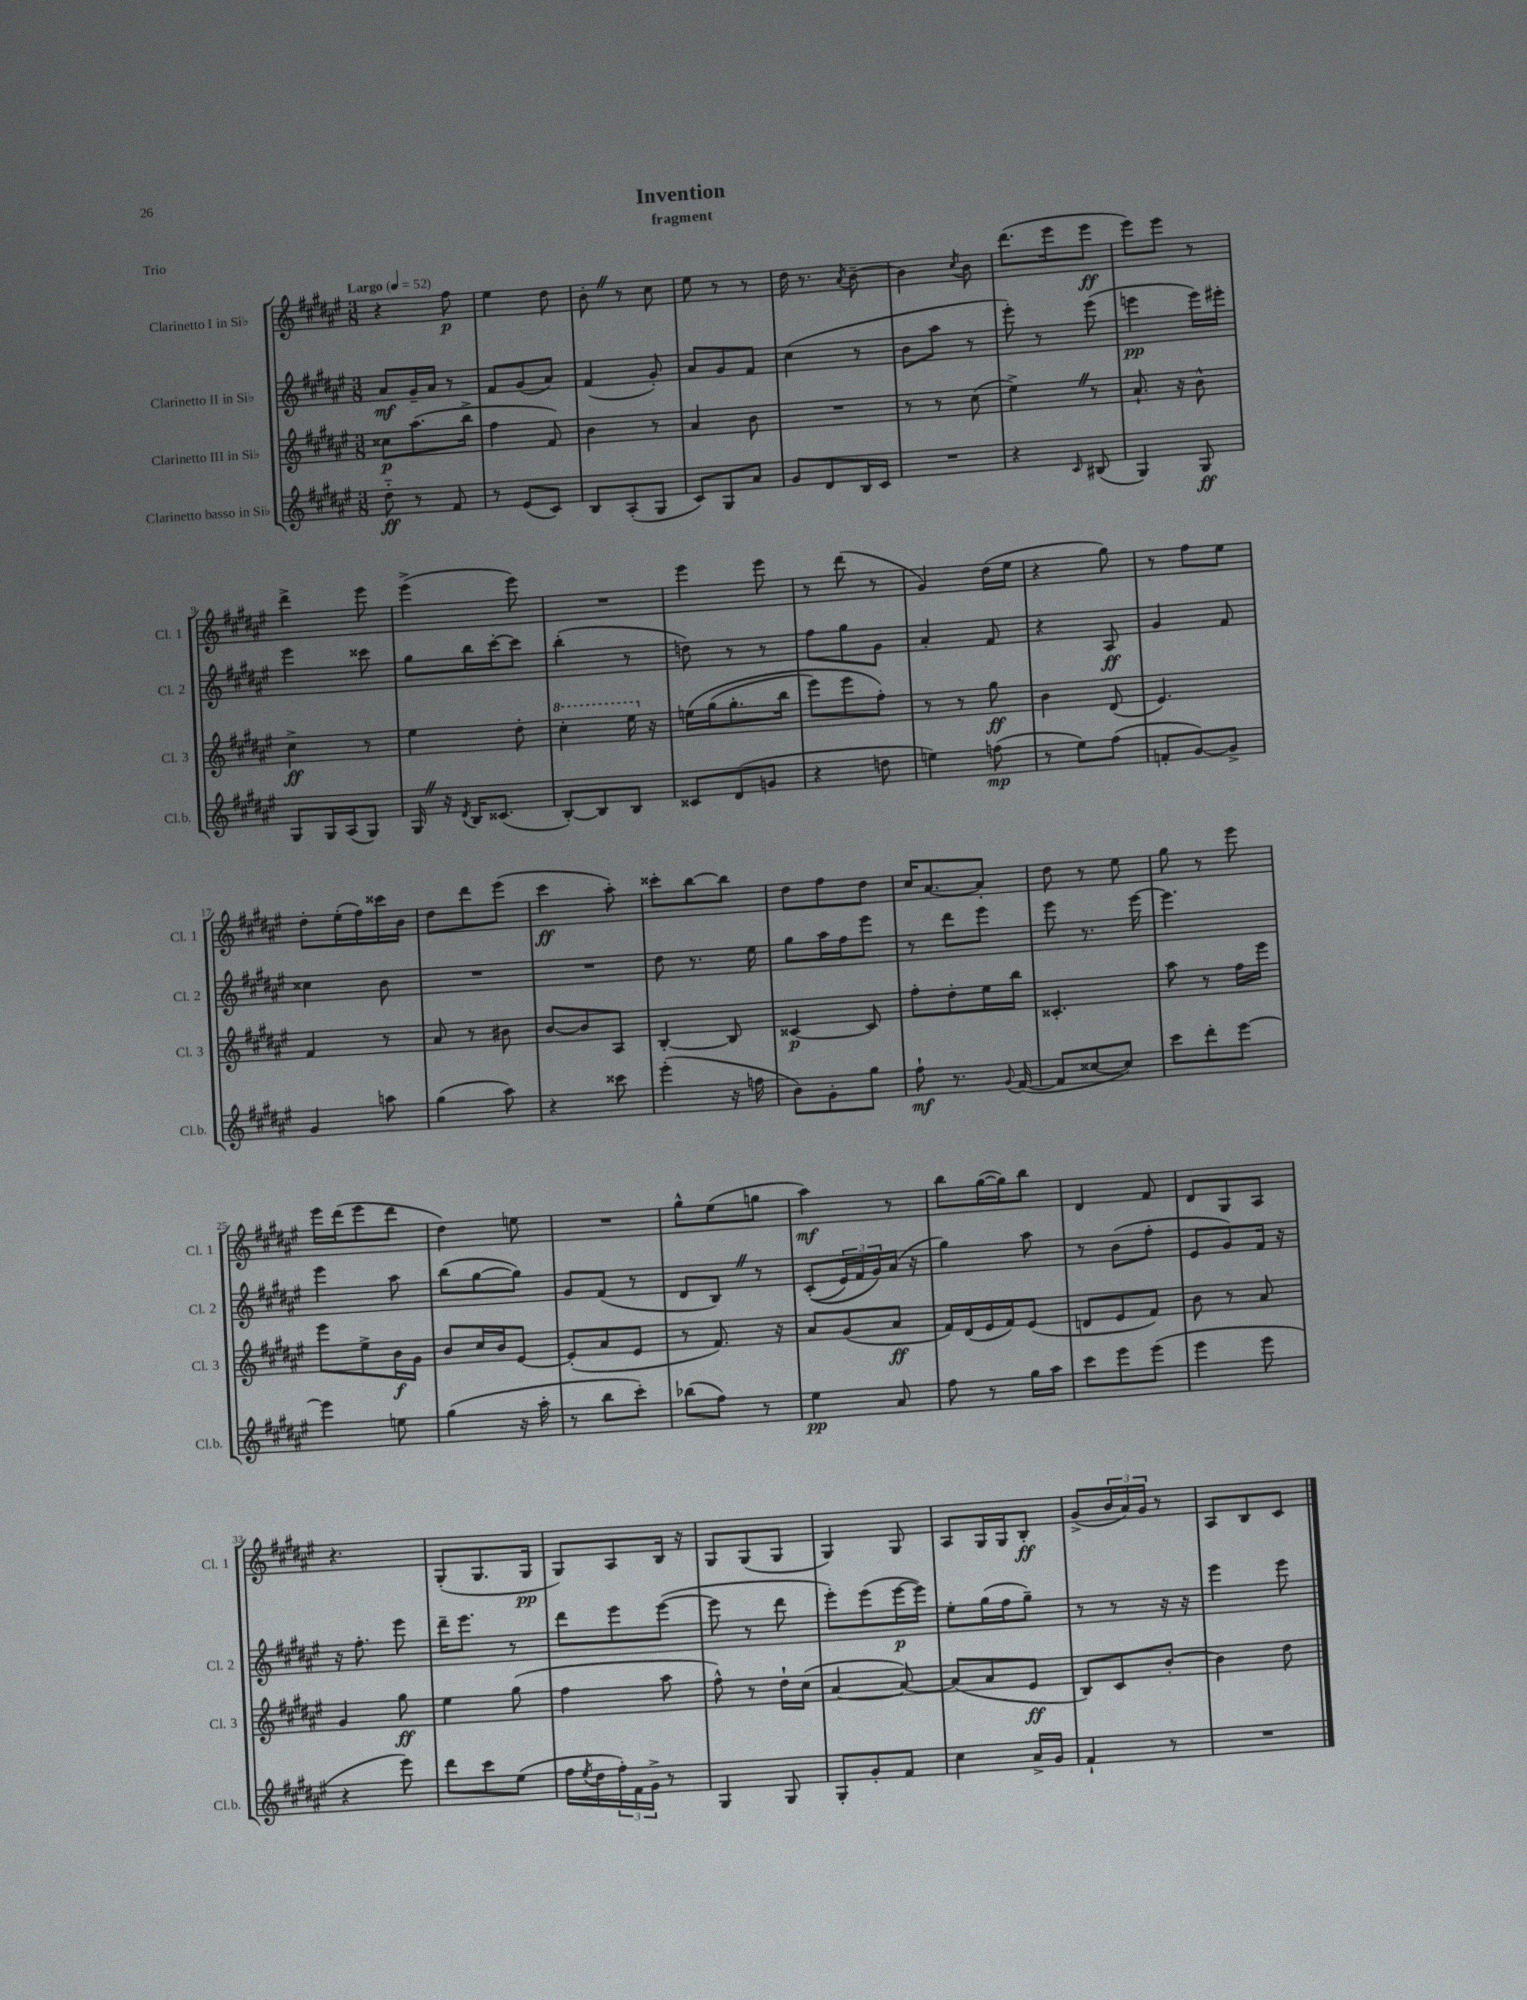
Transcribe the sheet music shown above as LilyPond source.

\header { title = "Invention" subtitle = "fragment" piece = "Trio" }
<<
\new StaffGroup <<
\new Staff = "s0" \with { instrumentName = "Clarinetto I in Sib" shortInstrumentName = "Cl. 1" } {
    \clef treble \key fis \major \numericTimeSignature \time 3/8 \tempo "Largo" 4 = 52
    r4 fis''8\p |
    eis''4 dis''8 |
    b'8-. \once \override BreathingSign.text = \markup { \musicglyph "scripts.caesura.straight" } \breathe r8 cis''8 |
    eis''8 r8 r8 |
    dis''16 r8. \acciaccatura { ais'8 } b'8~-- |
    b'4 \acciaccatura { cis''8 } b'8 |
    dis'''8.( eis'''16 eis'''8\ff |
    eis'''8) eis'''8 r8 |
    dis'''4-> eis'''8 |
    eis'''4->( eis'''8) |
    R4. |
    eis'''4 eis'''8 |
    r8 dis'''8( r8 |
    gis'4) dis''16( eis''16 |
    r4 gis''8) |
    r8 fis''8 eis''8 |
    dis''8-. eis''16-.( fis''16) cisis'''16 b'16 |
    dis''8 dis'''8 eis'''8( |
    cis'''4\ff ais''8-.) |
    cisis'''8-. b''8~ b''8 |
    dis''8 fis''8 dis''8 |
    cis''16 ais'8.~ ais'8-. |
    dis''8 r8 eis''8 |
    gis''8 r8 eis'''8 |
    eis'''16 dis'''16( eis'''8 dis'''8 |
    dis''4) e''8 |
    R4. |
    gis''8-^ eis''8( g''8 |
    ais''4\mf) r8 |
    b''8 gis''16~( gis''16) b''8 |
    dis'4 fis'8 |
    dis'8 gis8 ais8 |
    r4. |
    gis8-.( gis8. gis16\pp |
    gis8) ais8 b16 r16 |
    gis8 gis8( gis8 |
    gis4) gis8 |
    ais8 gis16 gis16 b8-.\ff |
    gis'8->( \tuplet 3/2 { b'16 ais'16) gis'16 } r8 |
    ais8 b8 cis'8 \bar "|." |
}
\new Staff = "s1" \with { instrumentName = "Clarinetto II in Sib" shortInstrumentName = "Cl. 2" } {
    \clef treble \key fis \major \numericTimeSignature \time 3/8
    ais'8\mf gis'16-- ais'16 r8 |
    fis'8 gis'8( ais'8) |
    fis'4( gis'8-.) |
    ais'8 gis'8 fis'8 |
    cis''4( r8 |
    b'8 ais''8 r8 |
    eis'''8-.) r8 eis'''8( |
    e'''4\pp e'''16) eis'''16-. |
    eis'''4 cisis'''8 |
    gis''8 b''16 cis'''16~-. cis'''8 |
    b''4-.( r8 |
    d''8) r8 r8 |
    fis''8 gis''8 gis'8 |
    ais'4-. fis'8 |
    r4 ais8\ff |
    gis'4 fis'8 |
    cisis''4 b'8 |
    R4. |
    R4. |
    dis''8 r8. eis''16 |
    gis''8 ais''16 fis''16 eis'''8 |
    r8 dis'''8 eis'''8 |
    eis'''8 r8. eis'''16~ |
    eis'''4. |
    eis'''4 ais''8 |
    b''8( gis''8~ gis''8) |
    gis'8 fis'8( r8 |
    dis'8 b8) \once \override BreathingSign.text = \markup { \musicglyph "scripts.caesura.straight" } \breathe r8 |
    cis'8-.(\( \tuplet 3/2 { eis'16) fis'16 gis'16\) } ais'16( r16 |
    gis''4) ais''8 |
    r8 b'8( fis''8-. |
    eis'8 gis'8) fis'16 r16 |
    r16 fis''8.-. eis'''8 |
    dis'''16-- eis'''8. r8 |
    dis'''8 eis'''8 eis'''8~( |
    eis'''8 r8 dis'''8 |
    eis'''8-.) eis'''8( eis'''16~\p eis'''16) |
    eis''8-. gis''16( fis''16 gis''8--) |
    r8 r8 r16 r16 |
    eis'''4 eis'''8 \bar "|." |
}
\new Staff = "s2" \with { instrumentName = "Clarinetto III in Sib" shortInstrumentName = "Cl. 3" } {
    \clef treble \key fis \major \numericTimeSignature \time 3/8
    cisis''8\p ais''8.( b''16-> |
    fis''4 fis'8) |
    b'4 r8 |
    ais'4 b'8 |
    R4. |
    r8 r8 cis''8( |
    eis''4->) \once \override BreathingSign.text = \markup { \musicglyph "scripts.caesura.straight" } \breathe r8 |
    ais'8.-! r16 b'8-^ |
    cis''4->\ff r8 |
    eis''4 dis''8-. |
    \ottava #1 cis'''4-. eis'''16 \ottava #0 r16 |
    e''16\( gis''16( gis''8.-. b''16 |
    eis'''8) eis'''8 fis''8-.\) |
    r8 r8 gis''8\ff |
    b'4 dis'8( |
    eis'4.) |
    fis'4 r8 |
    ais'8 r8 bis'8 |
    b'8~ b'8 ais8 |
    b4~-. b8 |
    cisis'4~\p cisis'8 |
    fis''8-. dis''8-. eis''16 b''16 |
    cisis'4.-. |
    ais''8 r8 fis''16 eis'''16 |
    eis'''8 eis''8-> b'16\f gis'16 |
    b'8 cis''16 b'16 eis'8~ |
    eis'8-.( ais'8 eis'8 |
    r8 fis'8.) r16 |
    ais'8 gis'8( ais'8\ff |
    fis'16) dis'16( eis'16 fis'16) eis'8( |
    d'8 eis'8 fis'8) |
    b'8 r8 ais'8 |
    gis'4 gis''8\ff |
    eis''4 gis''8( |
    fis''4 ais''8 |
    fis''8-^) r8 dis''16-! cis''16( |
    ais'4~ ais'8~) |
    ais'8( ais'8 eis'8\ff |
    b8) cis'8 b'8~-. |
    b'4 dis''8 \bar "|." |
}
\new Staff = "s3" \with { instrumentName = "Clarinetto basso in Sib" shortInstrumentName = "Cl.b." } {
    \clef treble \key fis \major \numericTimeSignature \time 3/8
    dis''8-_\ff r8 fis'8 |
    r8 eis'8( cis'8) |
    b8 ais8-.( gis8 |
    cis'8) gis8 ais'8 |
    gis'8 dis'8 b16 cis'16 |
    R4. |
    r4 \grace { cis'16 } bis8( |
    gis4) gis8\ff |
    gis8 gis16 ais16( gis8) |
    gis16 \once \override BreathingSign.text = \markup { \musicglyph "scripts.caesura.straight" } \breathe r16 \acciaccatura { dis'8 } b16 cisis'8.( |
    b8~-.) b8 b8 |
    cisis'8 dis'8( g'8 |
    r4 d''8 |
    e''4) f''8\mp( |
    r8 eis''8) fis''8( |
    f'8-. gis'8~) gis'8-> |
    gis'4 a''8 |
    gis''4( ais''8) |
    r4 cisis'''8 |
    eis'''4-.( r16 f''16 |
    b'8) gis'8-. gis''8 |
    fis''8-!\mf r8. \appoggiatura { gis'8 } fis'16~( |
    fis'8 cisis''8~ cisis''8) |
    cis'''8 dis'''8-. eis'''8~ |
    eis'''4 e''8 |
    gis''4( r16 ais''16-. |
    r8 b''8 cis'''8-.) |
    bes''8( fis''8) r8 |
    eis''4\pp ais'8 |
    fis''8 r8 gis''16 ais''16 |
    cis'''8 eis'''8 eis'''8( |
    eis'''4 eis'''8 |
    r4 eis'''8) |
    dis'''8 cis'''8 eis''8( |
    fis''16 \acciaccatura { eis''8 } dis''16 \tuplet 3/2 { fis''16-.) fis'16 gis'16-> } r8 |
    gis4 gis8 |
    gis8-. gis'8-. fis'8 |
    cis''4 ais'16-> gis'16 |
    fis'4-! r8 |
    R4. \bar "|." |
}
>>
>>
